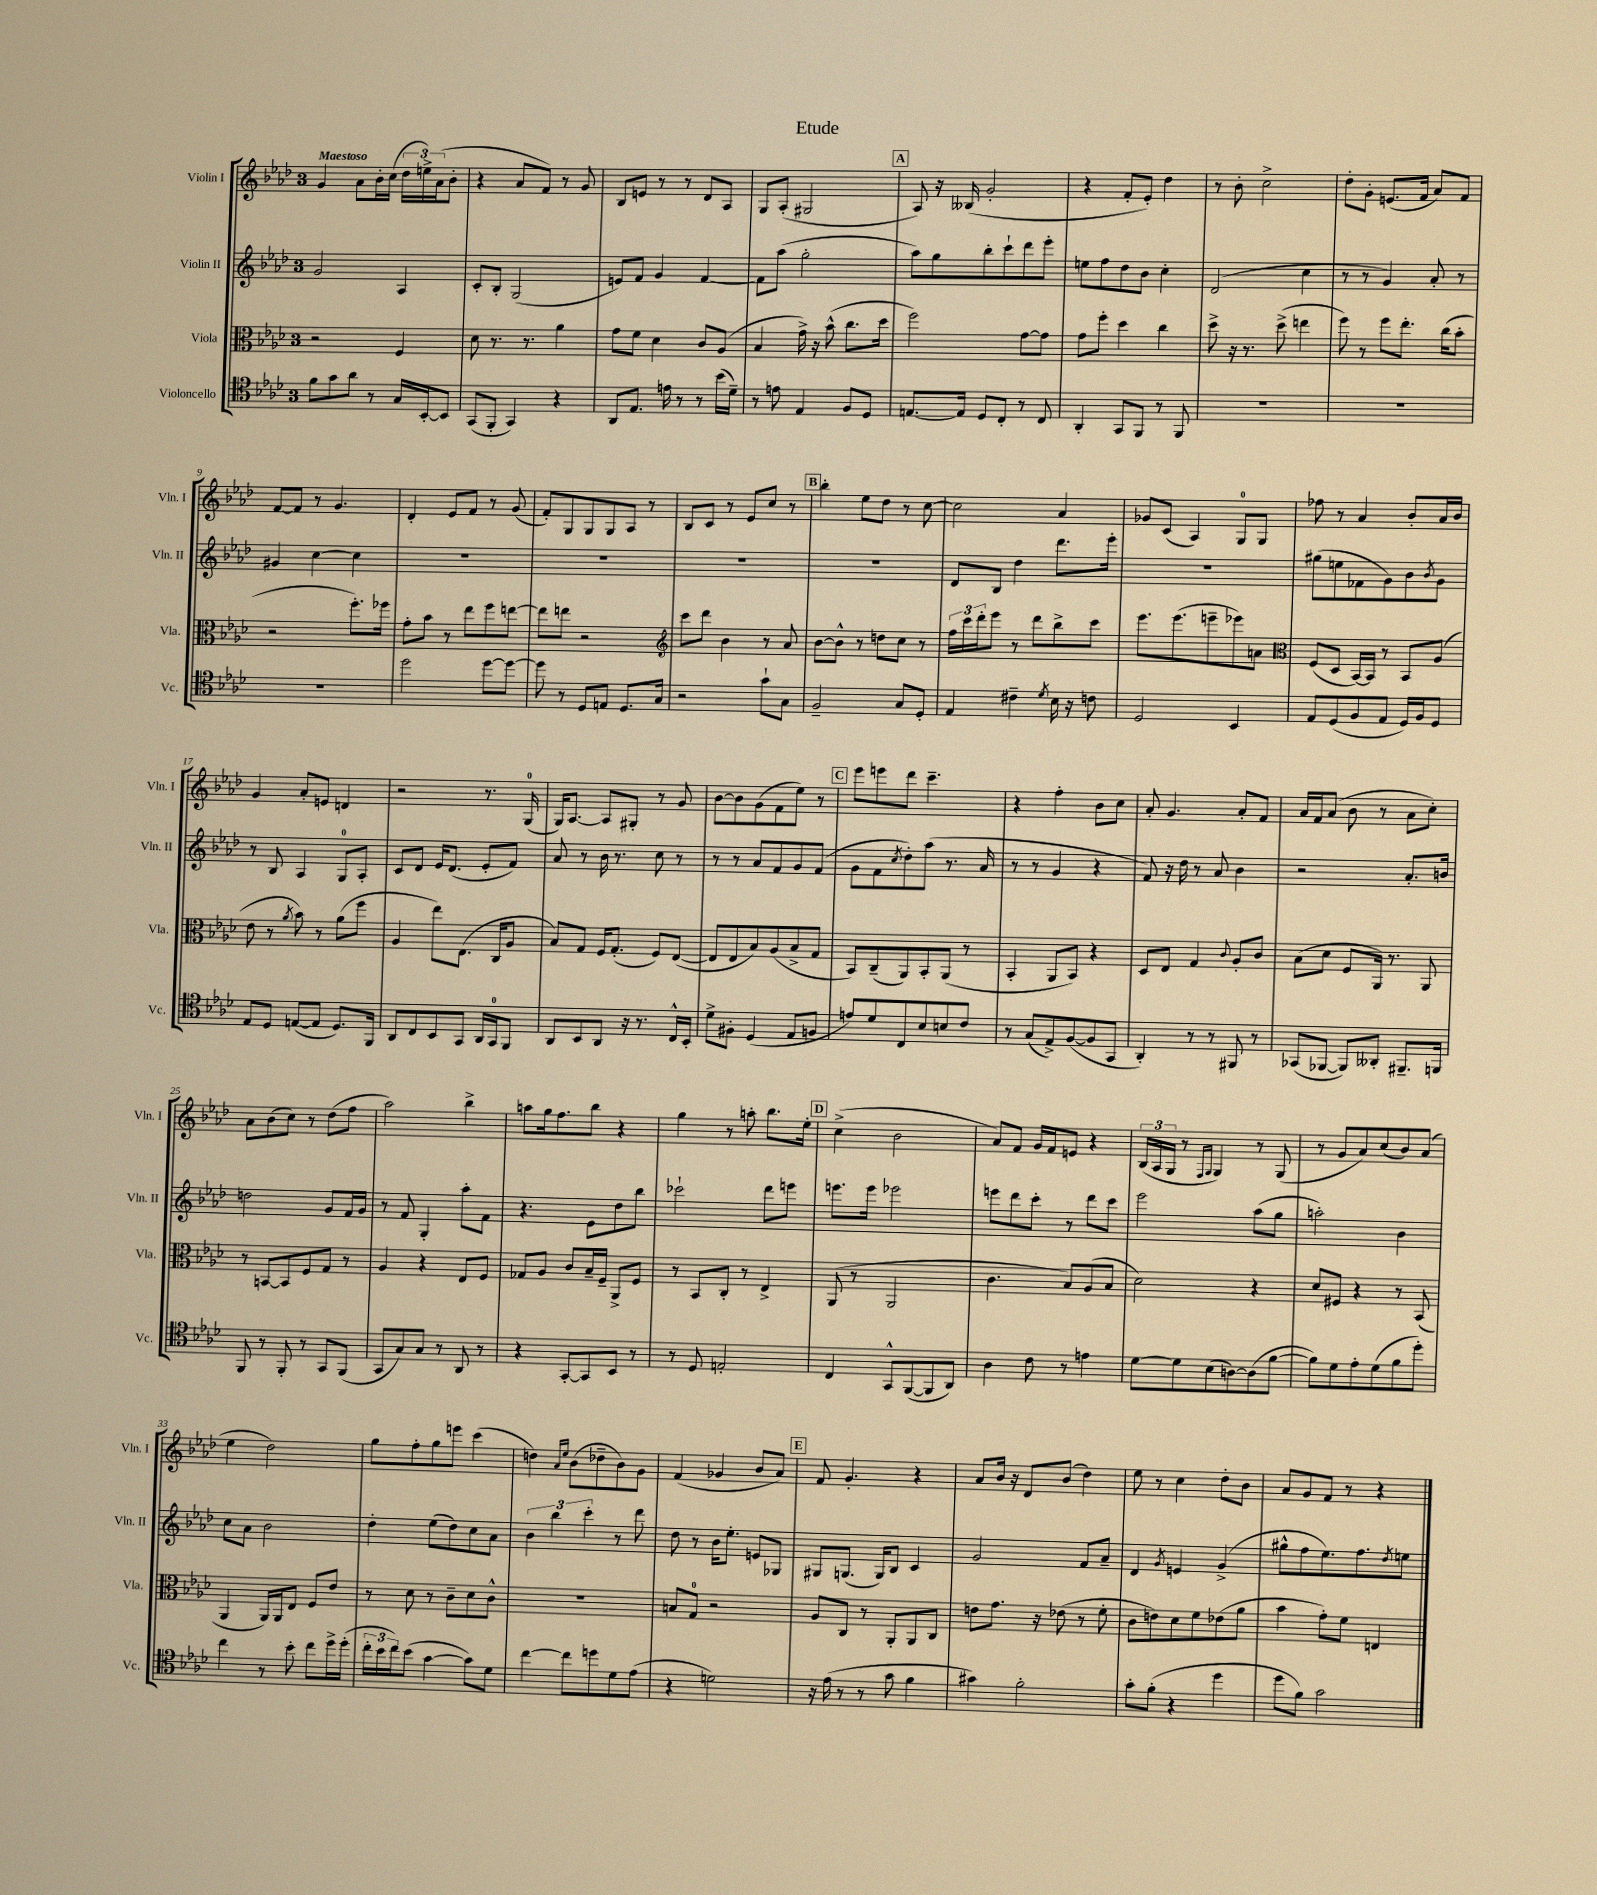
\header { title = "Etude" }
<<
\new StaffGroup <<
\new Staff = "s0" \with { instrumentName = "Violin I" shortInstrumentName = "Vln. I" } {
    \clef treble \key aes \major \once \override Staff.TimeSignature.style = #'single-digit \time 3/4 \tempo "Maestoso"
    g'4 aes'8 bes'16-. c''16( \tuplet 3/2 { des''16 e''16->) aes'16( } bes'8-. |
    r4 aes'8 f'8) r8 g'8 |
    bes8 e'8 r8 r8 des'8 aes8 |
    g8 aes8-.( gis2 |
    \mark \markup { \box "A" } aes8) r16 beses16( g'2-. |
    r4 f'8-. ees'8-.) des''4 |
    r8 bes'8-. c''2-> |
    des''8-. g'8-. e'8.( f'16 aes'8) f'8 |
    f'8~ f'8 r8 g'4. |
    des'4-. ees'8 f'8 r8 g'8( |
    f'8-.) g8 g8 g8 aes8 r8 |
    bes8 c'8 r8 ees'8 c''8 r8 |
    \mark \markup { \box "B" } bes''4-. ees''8 des''8 r8 c''8~ |
    c''2 aes'4 |
    ges'8 c'8( aes4) g8-0 g8 |
    fes''8 r8 aes'4 bes'8-. aes'16 bes'16 |
    g'4 aes'8-. e'8 d'4 |
    r2 r8. g16-0( |
    g16) aes8.~ aes8 gis8-. r8 g'8 |
    bes'8~ bes'8 g'8( f'8 ees''8) r8 |
    \mark \markup { \box "C" } ees'''8 e'''8 des'''8 c'''4.-- |
    r4 f''4-. bes'8 c''8 |
    aes'8-. g'4. aes'8-. f'8 |
    aes'16 f'16 aes'8( bes'8 r8 aes'8 c''8-.) |
    aes'8 bes'8( c''8) r8 des''8( f''8 |
    aes''2) bes''4-> |
    a''8 g''16 f''8. bes''8 r4 |
    g''4 r8 a''8-. bes''8. ees''16-. |
    \mark \markup { \box "D" } c''4->( bes'2 |
    aes'8) f'8 g'16 f'16 e'8 r4 |
    \tuplet 3/2 { bes16( aes16 g16 } r8 \grace { f16 g16 } g4) r8 g8( |
    r8 g'8 aes'8) c''8( bes'8) aes'8( |
    ees''4 des''2) |
    g''8 f''8-. g''8 e'''8 c'''4( |
    d''4) \grace { aes'16 ees''16 } bes'8( des''8-- bes'8) g'8 |
    f'4( ges'4 bes'8 aes'8) |
    \mark \markup { \box "E" } f'8 g'4.-. r4 |
    aes'8 bes'16 r16 des'8 bes'8( des''4) |
    ees''8 r8 c''4 des''8-. bes'8 |
    aes'8 g'8 f'8 r8 r4 \bar "|." |
}
\new Staff = "s1" \with { instrumentName = "Violin II" shortInstrumentName = "Vln. II" } {
    \clef treble \key aes \major \once \override Staff.TimeSignature.style = #'single-digit \time 3/4
    g'2 aes4 |
    c'8-. bes8-. g2( |
    e'8) f'8 g'4 f'4~ |
    f'8 aes''8( g''2-. |
    \mark \markup { \box "A" } aes''8) g''8 bes''8-. c'''8-! des'''8 ees'''8-. |
    e''8 f''8 des''8 bes'8 c''4-. |
    des'2( c''4 |
    r8 r8 g'4) aes'8-. r8 |
    gis'4 c''4~ c''4 |
    R2. |
    R2. |
    R2. |
    \mark \markup { \box "B" } R2. |
    des'8 bes8 des''4 des'''8. ees'''16-. |
    R2. |
    gis''8( e''8 fes'8 g'8) bes'8 \acciaccatura { bes'8 } g'8 |
    r8 bes8 aes4 g8-0 aes8-. |
    c'8 des'8 ees'16 des'8.( ees'8-. f'8) |
    aes'8 r8 bes'16 r8. c''8 r8 |
    r8 r8 aes'8 f'8 g'8 f'8( |
    \mark \markup { \box "C" } g'8 f'8 \acciaccatura { c''8 } des''8-.) aes''8( r8. aes'16 |
    r8 r8 g'4 r4 |
    f'8) r16 des''16 r8 aes'8 bes'4 |
    r2 aes'8.-. b'16 |
    d''2 g'8 f'16 g'16 |
    r8 f'8 g4-. aes''8-. f'8 |
    r4. ees'8 des''8 bes''8 |
    ces'''2-! des'''8 e'''8 |
    \mark \markup { \box "D" } e'''8. e'''16 ees'''2 |
    e'''8 des'''8 c'''8-. r8 des'''8 c'''8 |
    ees'''2 aes''8( g''8 |
    a''2-.) bes'4 |
    c''8 aes'8 bes'2 |
    des''4-. ees''8( des''8) c''8 aes'8 |
    \tuplet 3/2 { bes'4 bes''4 c'''4-. } r8 des'''8 |
    des''8 r8 bes'16 ees''8.-. e'8 ges8 |
    \mark \markup { \box "E" } gis8 g8.( g16) bes8 c'4 |
    g'2 f'8 aes'8-- |
    des'4 \acciaccatura { g'8 } e'4 g'4->( |
    gis''8-^ f''8 ees''8.) f''8. \acciaccatura { des''8 } e''8 \bar "|." |
}
\new Staff = "s2" \with { instrumentName = "Viola" shortInstrumentName = "Vla." } {
    \clef alto \key aes \major \once \override Staff.TimeSignature.style = #'single-digit \time 3/4
    r2 f4 |
    des'8 r8. r8. aes'4 |
    g'8 f'8 des'4 c'8 aes8( |
    bes4 g'16->) r16 bes'8-^( c''8. des''16 |
    \mark \markup { \box "A" } f''2) g'8~ g'8 |
    g'8 f''8-. des''4 c''4 |
    des''8-> r16 r8. des''8->( e''4 |
    f''8) r8 f''8 ees''8.-. c''16( bes'8-. |
    r2 f''8.-.) fes''16 |
    g'8-. bes'8 r8 ees''8 f''8 e''8~ |
    e''8 e''8 r2 |
    \clef treble c'''8 des'''8 bes'4 r8 aes'8 |
    \mark \markup { \box "B" } bes'8~ bes'8-^ r8 d''8 c''8 r8 |
    \tuplet 3/2 { f''16 c'''16 des'''16-. } ees'''8 r8 des'''8 bes''8-> c'''8 |
    ees'''8. ees'''8.( e'''8-- ees'''8) a'8 |
    \clef alto f8( des8 bes,16~) bes,16 r8 bes,8 aes8( |
    ees'8 r8 \acciaccatura { aes'8 } bes'8) r8 aes'8( f''8 |
    aes4 ees''8) ees8.( c16 aes8 |
    bes8) g8 f16 g8.-.( f8) ees8~( |
    ees8 ees8 bes8) aes8( bes8-> g8 |
    \mark \markup { \box "C" } bes,8) c8--( aes,8) bes,8-. aes,8( r8 |
    bes,4-. aes,8 bes,8) r4 |
    des8 ees8 g4 \appoggiatura { c'8 } aes8-. c'8 |
    bes8( des'8 f8 aes,16) r8. aes,8 |
    r8 b,8~ b,8 f8 g8 r8 |
    aes4 r4 ees8 f8 |
    ges8 aes8 c'8 bes16-- f16-- aes,8-> f8 |
    r8 bes,8 c8-. r8 ees4-> |
    \mark \markup { \box "D" } aes,8( r8 aes,2 |
    c'4. bes8) aes8( bes8 |
    des'2) r4 |
    des'8 fis8 r4 r8 bes,8( |
    aes,4 aes,16) aes,16 ees8 f8 ees'8 |
    r8 des'8 r8 c'8-- des'8 c'8-^ |
    R2. |
    b8 g8-0 r2 |
    \mark \markup { \box "E" } aes8 c8 r8 aes,8-. aes,8 c8 |
    e'8 g'8. r16 ees'8( r8 f'8-. |
    c'8 e'8) des'8 f'8 ees'8( aes'8 |
    bes'4 g'8-.) f'8 e4 \bar "|." |
}
\new Staff = "s3" \with { instrumentName = "Violoncello" shortInstrumentName = "Vc." } {
    \clef tenor \key aes \major \once \override Staff.TimeSignature.style = #'single-digit \time 3/4
    f'8 g'8 aes'8 r8 g16 bes,16~-. bes,8 |
    g,8( f,8-. g,4) r4 |
    aes,8 ees8. e'16 r8 r8 bes'16( des'16--) |
    r8 e'8 ees4 f8 des8 |
    \mark \markup { \box "A" } e8.~ e16 des8 c8-. r8 c8 |
    aes,4-. g,8 f,8 r8 f,8 |
    R2. |
    R2. |
    R2. |
    des''2 des''8~ des''8~ |
    des''8 r8 des8 e8 des8. g16 |
    r2 g'8-! g8 |
    \mark \markup { \box "B" } f2-- g8 des8-. |
    ees4 cis'4-- \acciaccatura { des'8 } bes16 r16 c'8 |
    des2 bes,4 |
    ees8 des8( f8 ees8 des16) f16 des8 |
    ees8 des8 e8~( e8 des8.) f,16 |
    aes,8 c8 bes,8 g,8 aes,16 g,16-0 f,8 |
    aes,8 bes,8 aes,8 r16 r8. c16-^ bes,16-. |
    des'8-> fis8-. des4( ees8 f8 |
    \mark \markup { \box "C" } e'8) des'8 c8 bes8 b8 c'8 |
    r8 g8( ees8->) f8~( f8 g,8 |
    aes,4-.) r8 r8 fis,8 r8 |
    ges,8( fes,8~ fes,8) aeses,8-. fis,8.-- f,16 |
    f,8 r8 f,8-. r8 g,8 f,8( |
    g,8 g8) g8 r8 aes,8 r8 |
    r4 g,8~-. g,8 bes,8 r8 |
    r8 des8 e2-. |
    \mark \markup { \box "D" } c4 g,8-^ f,8~( f,8 aes,8) |
    aes4 c'8 r8 e'4 |
    des'8~ des'8 bes8( a8~) a8( f'8~ |
    f'8) des'8 ees'8-. des'8( f'8 des''8-.) |
    c''4 r8 bes'8-. c''8 des''16-> des''16-.( |
    \tuplet 3/2 { c''16-. bes'16 c''16) } bes'8( g'4~ g'8) des'8 |
    c''4~ c''8 d''8 des'8 ees'8( |
    r4 d'2) |
    \mark \markup { \box "E" } r16 ees'16( r8 r8 g'8 f'4 |
    gis'4) f'2-. |
    g'8-. f'8-.( r4 des''4 |
    des''8 f'8) g'2 \bar "|." |
}
>>
>>
